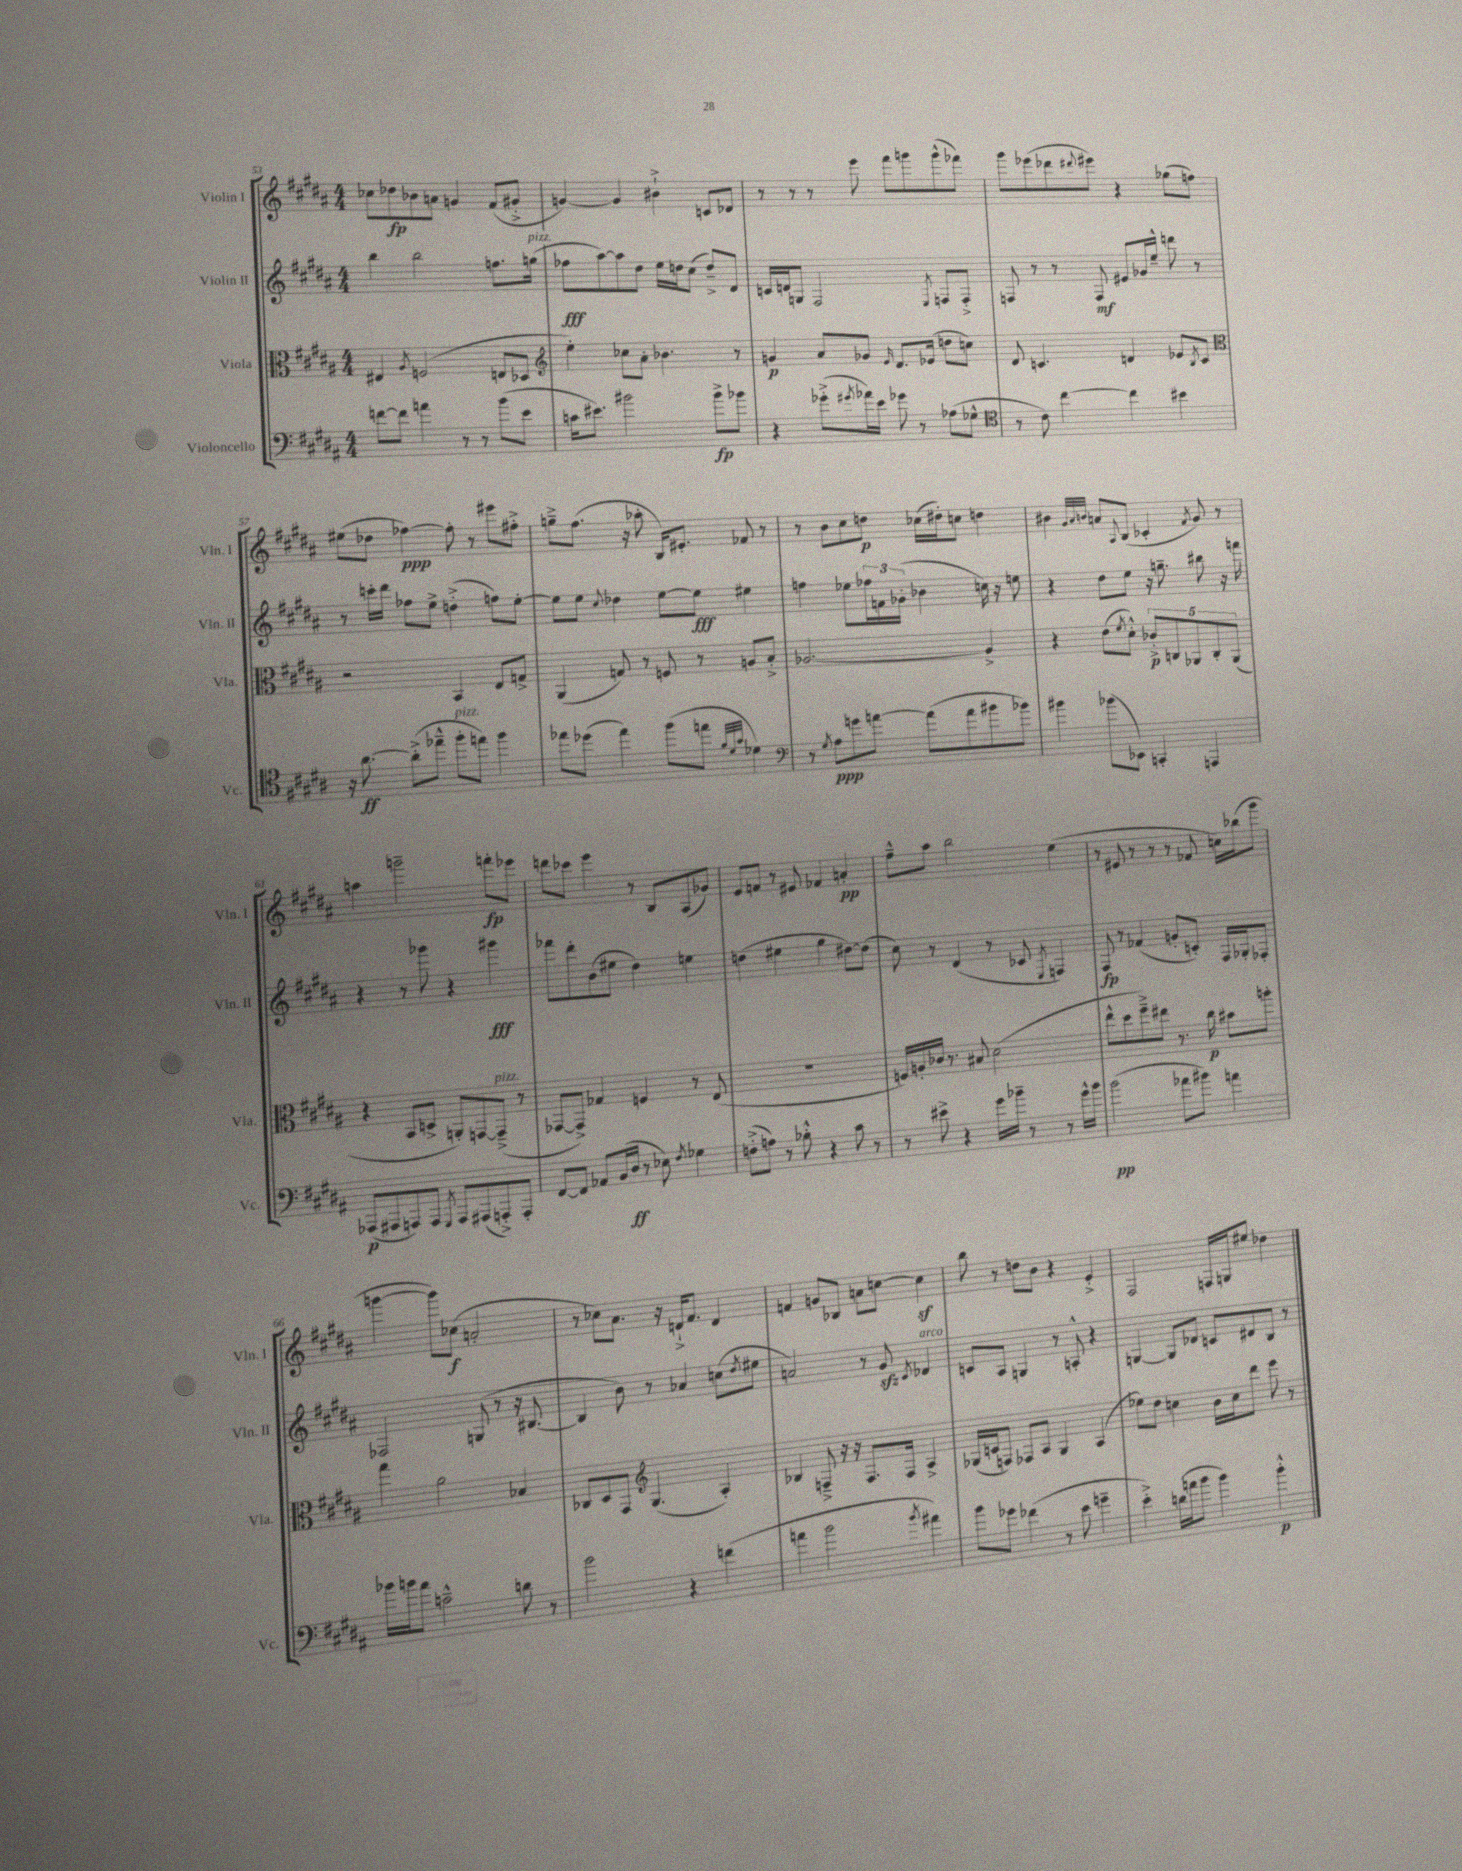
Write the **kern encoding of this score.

**kern	**kern	**kern	**kern
*staff4	*staff3	*staff2	*staff1
*clefF4	*clefC3	*clefG2	*clefG2
*k[f#c#g#d#a#]	*k[f#c#g#d#a#]	*k[f#c#g#d#a#]	*k[f#c#g#d#a#]
*M4/4	*M4/4	*M4/4	*M4/4
[8f	4E#	4bb	8cc-
8f]	.	.	8dd-
.	8qA#	.	.
4a	(2F	2bb	8b-
.	.	.	8a
8r	.	.	4g
8r	.	.	.
(8b	8E	8.ff	(8f#
8e	8D-	.	8g#'^
.	.	(16gg	.
=	=	=	=
*	*clefG2	*	*
16c	4ee')	8ff-	[4g)
8.e#)	.	.	.
.	.	[8aa#)	.
2b#	8cc-	8aa#]	4g]
.	8a#'	8dd#	.
.	4.b-	16ee	4b#`^
.	.	16dd	.
.	.	(8cc#	.
8b#^	.	8dd~^)	8c
8b-	8r	8d#	8d-
=	=	=	=
4r	4g	16c	8r
.	.	16d	.
.	.	8G	8r
(8g-'^	8a#	2F#	8r
8qg#	.	.	.
16a-)	8g-	.	8eee
16e	.	.	.
.	16qqe	.	.
8g-	8.d#	.	8fff#
8r	.	.	8ggg
.	(16e-	.	.
.	.	8qE	.
(8A-	8dd	8F	(8ggg^^
8G-^^	8cc)	8F'^	8fff-)
=	=	=	=
*clefC4	*	*	*
8r	8d#	8F	8ggg#
8c#)	4.c	8r	(8eee-
[4cc#	.	8r	8ddd-
.	.	.	8qqddd#
.	.	8F	8eee#)
4cc#]	4d	8e#	4r
.	.	16g-	.
.	.	16ee~^^	.
4b#	8e-	8ddd	(8gg-
.	8qB	.	.
.	8c	8r	8ff)
=	=	=	=
*	*clefC3	*	*
16r	2r	8r	(8ee#
[8.a#	.	.	.
.	.	16ccc'	8dd-
.	.	16ddd#	.
(8a#'^]	.	8ff-	[4ff-)
8ee-~^^	.	8ee^	.
8ff#'	4BB	(4dd'^	8ff-']
8ee)	.	.	8r
4ff#	8E	8ff)	8eee#
.	8G^	[8ee'	8ff#'^
=	=	=	=
8ee-	(4AA#	8ee]	8gg~^
(8dd-	.	8ee	(8.ff#
.	.	8qqcc#	.
4ee-)	8G)	4dd-	.
.	.	.	16r
.	8r	.	8aa-'
(8ff#	8F	[8ee	16B)
.	.	.	8.e#'
8ee	8r	8ee]	.
32qqf#	.	.	.
32qqd#	.	.	.
32qqg#	.	.	.
4d-)	8A	4ee#	8f-
.	8B'^	.	8r
=	=	=	=
*clefF4	*	*	*
8r	[2.A-	4ff	8r
8qG#	.	.	.
8A#	.	.	8b
8g	.	8ee-	8cc#
[8a	.	24ff-	8dd
.	.	24f	.
.	.	(24g-'	.
(8a]	.	4b-	(16cc-
.	.	.	16dd#')
8a	.	.	8cc
8b#	4A-^]	16cc)	4dd
.	.	16r	.
8b-)	.	8ee	.
=	=	=	=
4b#	4r	4r	4b#
.	.	.	32qqg#
.	.	.	32qqa#
.	.	.	32qqb
(8b-	(8e	8dd#	8a
.	8qf#	.	8qqA#
8EE-)	8d#'^^)	8ee	(8B
4CC'	10c-'^	16r	4c-'
.	.	8.gg~	.
.	10C	.	.
.	10AA-	.	.
.	.	.	8qf#
4AAA	.	8bb#	8g#)
.	10C'	.	.
.	.	16r	8r
.	(10AA-	.	.
.	.	16fff	.
=	=	=	=
(8AAA-	4r	4r	4aa
8AAA#	.	.	.
8AAA)	8BB	8r	2ggg~
8AAA	8D^	8ggg-	.
8qGGG#	.	.	.
8AAA	8AA')	4r	.
(8AAA#	[8GG	.	.
8AAA'^)	(8GG~^]	4ggg#	8fff'
8AAA'	8r	.	8eee-
=	=	=	=
[8FF#	[8GG-	8fff-	8ddd
8FF#]	8GG-^])	8ddd#'	8ccc-
8AA-	4G-	(8b	4eee
(16BB	.	8ee#	.
16D#	.	.	.
8r	4F	4dd#)	8r
8E-)	.	.	8B
8qF#	.	.	.
4G-	8r	4ee	(8A#
.	(8E	.	8g-)
=	=	=	=
(8F'^	1r	(4dd	8e
8A)	.	.	8f
8r	.	4ee#	8r
8B-'^^	.	.	8e#
4r	.	4gg#	4f-
8c#	.	[8dd#)	4a'
8r	.	(8dd#]	.
=	=	=	=
8r	16F)	8cc#)	8ff#~^^
.	16A'	.	.
8e#^	16c-	8r	8aa#
.	8.r	.	.
4r	.	(4d#	2bb
.	8B#	.	.
16g#	(2d#	8r	.
16b-~	.	.	.
8r	.	8c-	.
.	.	8qE	.
8r	.	4F)	(4ee
16g#^^	.	.	.
16b-	.	.	.
=	=	=	=
(2b	8ee^^	8F#	8r
.	8dd#	8r	8e#
.	8ff#~^)	(4f-	8r
.	8ee#	.	8r
8a-	8.r	8g'	8r
8b#)	.	8c')	8f-
.	16cc#	.	.
4a	8b#	16F#	16cc)
.	.	16G-'	(16bb-
.	8aa'	8F-'	8ggg#
=	=	=	=
16b-	4gg#	2F-	[4ggg
16b	.	.	.
8a#	.	.	.
2c~^^	2a#	.	8ggg])
.	.	.	(8cc-
.	.	(8G	2a'
.	.	8r	.
8d	4B-	16r	.
.	.	[8.B#	.
8r	.	.	.
=	=	=	=
2b	8C-	4B#]	8r
.	8D#	.	8cc-)
.	8GG#	8b)	8.a#
*	*clefG2	*	*
.	(4.G#	8r	.
.	.	.	16r
4r	.	4a-	16d`^
.	.	.	8.f#
(4f	4A#')	(8cc	4d
.	.	8qdd#	.
.	.	8ee#	.
=	=	=	=
4a	4B-	2a)	4f
2b	8F~^	.	8g
.	16r	.	8B-
.	16r	.	.
.	8.F	8r	8a
.	.	8g#	[8cc
.	16F	.	.
8qb	.	8qc#	.
4a#)	4A#^	4d-	4cc]
=	=	=	=
8b	(16G-	8c	8bb
.	16c	.	.
8g-	8F)	8A#	8r
(4f-	8F-	4G	8dd
.	8A#	.	8b
8r	4G-	8r	4r
8e	.	8A'^^	.
4g~	(4A#	4r	4e'^
=	=	=	=
4e'^)	8ee-)	[4G	2F#
.	8dd#	.	.
(16d	4cc	8G]	.
16a	.	.	.
8b	.	8d-	.
4b)	16b	8c	16F
.	16cc	.	16G
.	8ddd#	8d#	8ee#
4b'^^	8eee	8B	4dd-
.	8r	8r	.
==	==	==	==
*-	*-	*-	*-
